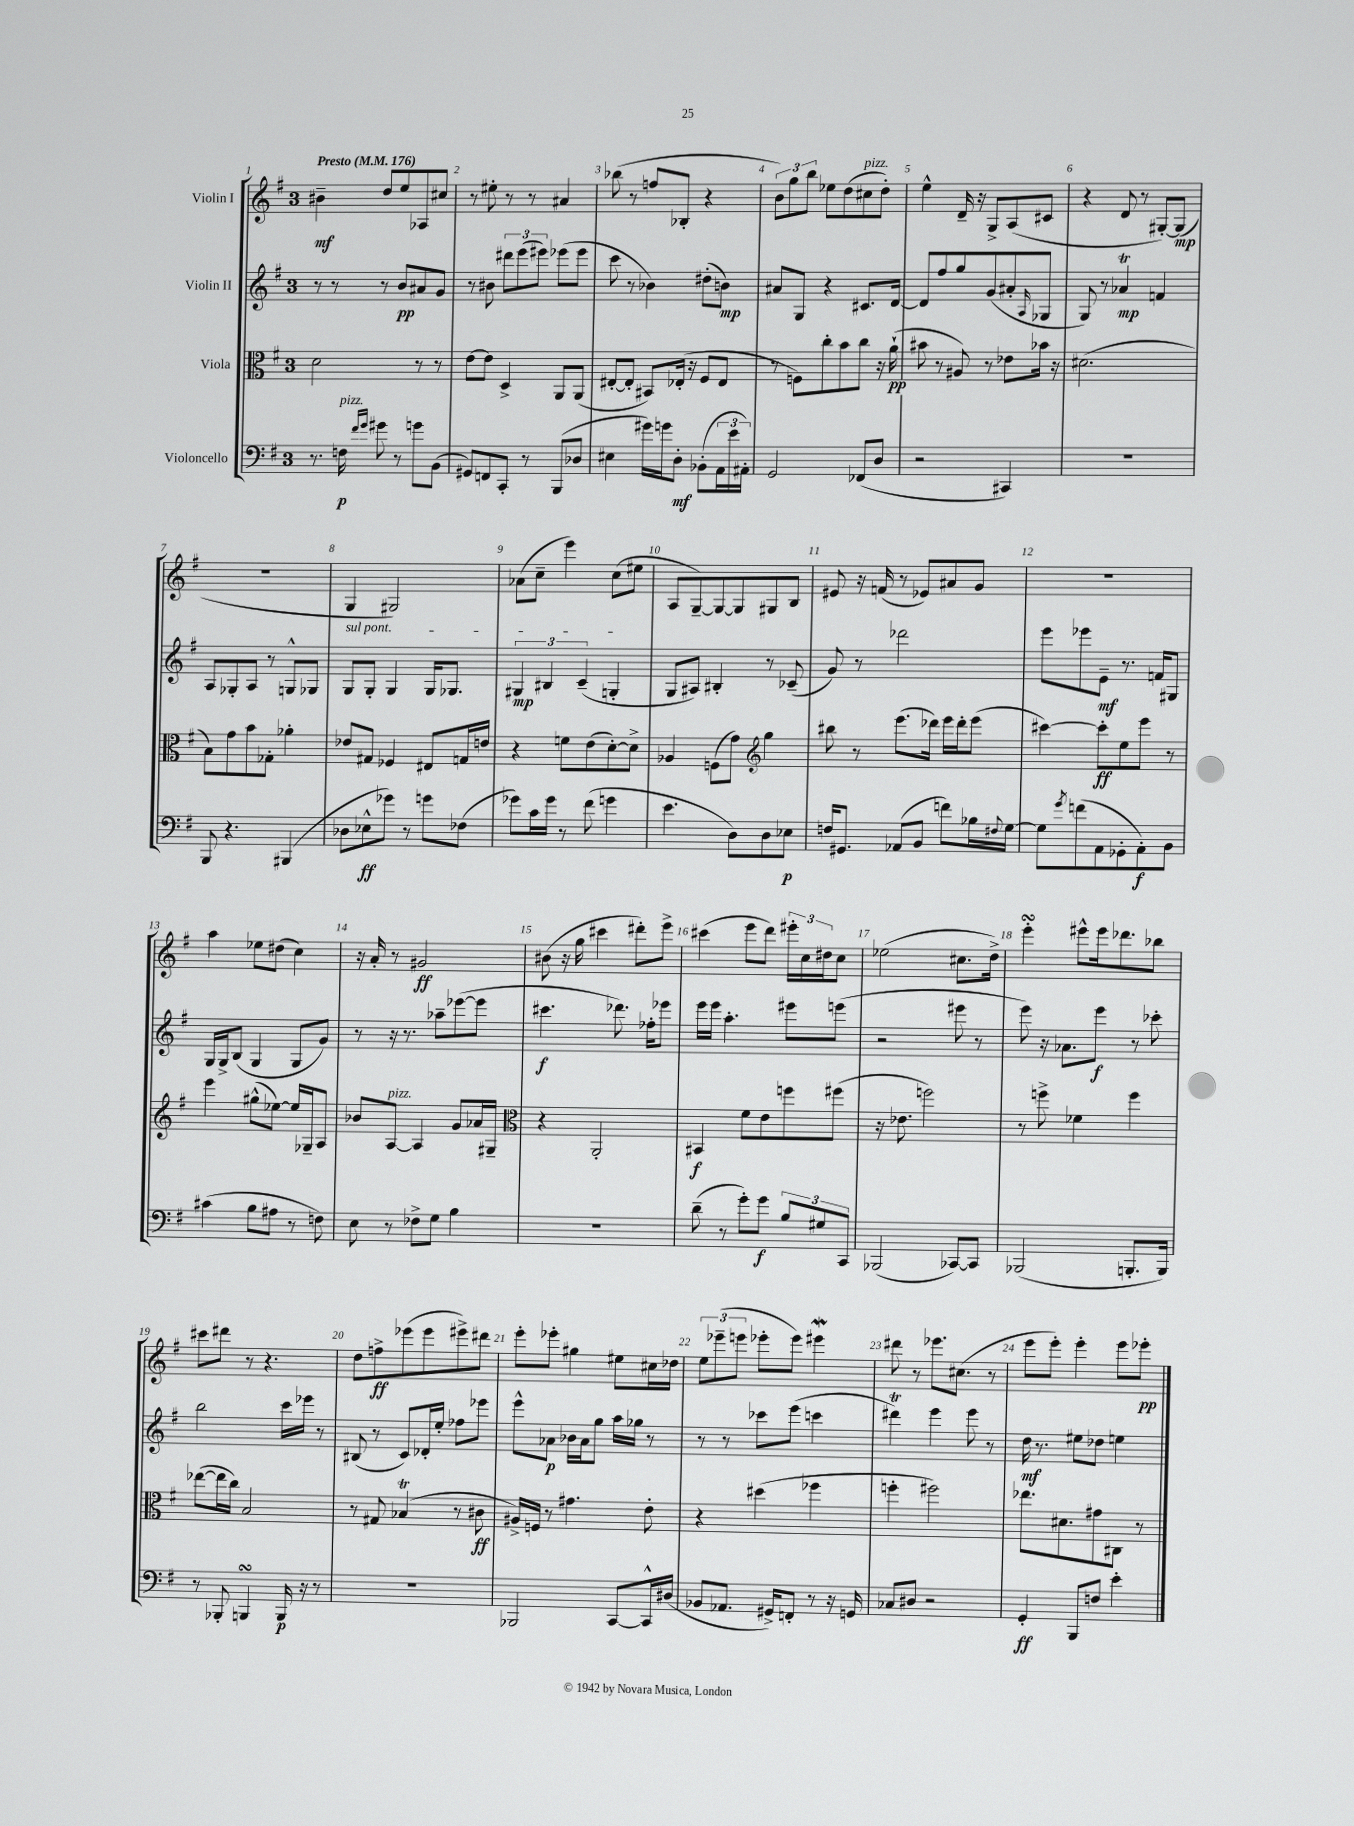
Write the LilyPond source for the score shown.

<<
\new StaffGroup <<
\new Staff = "s0" \with { instrumentName = "Violin I" } {
    \clef treble \key g \major \once \override Staff.TimeSignature.style = #'single-digit \time 3/4 \tempo "Presto" 4 = 176
    bis'4--\mf d''8 e''8 aes8 cis''8 |
    r8 eis''8-. r8 r8 ais'4 |
    bes''8( r8 f''8 bes8-. r4 |
    \tuplet 3/2 { b'8) g''8 b''8 } ees''8 d''8( cis''8^\markup { \italic "pizz." } d''8-.) |
    e''4-^ d'16-- r16 g8-> a8( cis'8 |
    r4 d'8 r8 gis8~-.) gis8\mp( |
    R2. |
    g4 gis2) |
    aes'8( c''8-- e'''4) c''8( eis''8 |
    a8 g8~--) g8~ g8 gis8 b8 |
    eis'8 r16 f'16( r8 ees'8) ais'8 g'8 |
    R2. |
    a''4 ees''8 dis''8( c''4) |
    r16 a'16-. r8 gis'2\ff |
    bis'8( r16 g''16 cis'''4 dis'''8-.) e'''8-> |
    cis'''4( e'''8 d'''8) \tuplet 3/2 { eis'''16-. c''16 dis''16 } c''8 |
    ees''2( cis''8. d''16->) |
    e'''4-.\turn eis'''8-^ eis'''16 des'''8. bes''8 |
    cis'''8 dis'''8 r8 r4. |
    d''8 f''8->\ff ees'''8( ees'''8 eis'''8->) dis'''8 |
    e'''8-. ees'''8-. gis''4 eis''8 cis''16 des''16 |
    \tuplet 3/2 { e''8 ees'''8--( e'''8 } ees'''8-. ees'''8) eis'''4\mordent |
    dis'''8 r8 ees'''8. cis''8.( r8 |
    e'''8 e'''8-.) e'''4-. e'''8 ees'''8-.\pp \bar "|." |
}
\new Staff = "s1" \with { instrumentName = "Violin II" } {
    \clef treble \key g \major \once \override Staff.TimeSignature.style = #'single-digit \time 3/4
    r8 r8 r8 b'8\pp ais'8 g'8 |
    r8 bis'8 \tuplet 3/2 { dis'''8 e'''8( eis'''8) } ees'''8( ees'''8 |
    c'''8 r8 bes'4) dis''8-.( b'8\mp) |
    ais'8 g8 r4 cis'8. d'16~ |
    d'8 fis''8 g''8 g'8( ais'8-. \grace { a16 } ges8 |
    g8) r8 aes'4\trill\mp f'4 |
    a8 ges8-. a8 r8 g8-^ ges8 |
    \once \override TextSpanner.bound-details.left.text = \markup { \italic "sul pont." } g8\startTextSpan g8-. g4 g16 ges8. |
    \tuplet 3/2 { gis4\mp bis4 c'4--( } g4-.\stopTextSpan |
    g8 ais8) bis4-. r8 ces'8--( |
    g'8) r8 des'''2 |
    e'''8 ees'''8 e'8--\mf r8. f'16 gis8 |
    g16 g16-> b8( g4 g8 g'8) |
    r8 r16 r8. aes''8-- ees'''8~( ees'''8 |
    cis'''4.\f des'''8.) fes''16-. ees'''8 |
    e'''16 e'''16 a''4.-. eis'''8 e'''8( |
    r2 eis'''8 r8 |
    e'''8) r16 aes'8. e'''8\f r8 ces'''8-. |
    b''2 c'''16 ees'''16 r8 |
    bis8( r8 c'8) des'16-. e''16-. fes''8 ees'''8 |
    e'''8-^ aes'8\p bes'16 aes'16 g''8 a''16 ges''16 r8 |
    r8 r8 ces'''8 e'''8( c'''4 |
    dis'''4\trill) e'''4 e'''8 r8 |
    d''16\mf r8. eis''8 des''8 e''4 \bar "|." |
}
\new Staff = "s2" \with { instrumentName = "Viola" } {
    \clef alto \key g \major \once \override Staff.TimeSignature.style = #'single-digit \time 3/4
    d'2 r8 r8 |
    e'8~ e'8 d4-> a,8 a,8( |
    eis8~-. eis8-. bis,8) ees16-.( r16 fis8 ees8 |
    r8 f8) c''8-. b'8 c''8 r16 a'16-!\pp( |
    bis'8 r8 ais8) r8 ees'8 bes'16 r16 |
    dis'2.( |
    b8) g'8 b'8 ges8-. aes'4-. |
    ees'8 gis8 fes4 eis8 g16 e'16 |
    r4 f'8 e'8( d'8~-.) d'8-> |
    aes4 f8( g'8) \clef treble g''4 |
    bis''8 r8 e'''8.( des'''16) e'''16 des'''16-. e'''8( |
    cis'''4~) cis'''8-.\ff e''8 e'''8 r8 |
    e'''4 gis''8-^( ees''8~) ees''16 ges16-- a8 |
    bes'8 a8~^\markup { \italic "pizz." } a4 g'8 aes'16 gis16-- |
    \clef alto r4 a,2-. |
    bis,4\f fis'8 e'8 f''8 fis''8( |
    r16 ees'8. f''2) |
    r8 f''8-> fes'4 f''4 |
    ees''8~( ees''16 c''16) b2 |
    r8 gis8 bes4\trill( r8 cis'8\ff |
    ais16->) f16 r8 gis'4. e'8-. |
    r4 dis''4( fes''4 |
    f''4-. fis''2) |
    ees''8. dis'8. gis'8 cis8 r8 \bar "|." |
}
\new Staff = "s3" \with { instrumentName = "Violoncello" } {
    \clef bass \key g \major \once \override Staff.TimeSignature.style = #'single-digit \time 3/4
    r8. f16\p^\markup { \italic "pizz." } \grace { fis'16 g'16 } gis'8 r8 g'8 b,8( |
    gis,8) f,8 c,8-. r8 b,,8( des8 |
    eis4 gis'16) g'16 d8-.\mf bes,8-.( \tuplet 3/2 { a,16 e'16 ais,16-.) } |
    g,2 fes,8( d8 |
    r2 cis,4) |
    R2. |
    b,,8 r4. bis,,4( |
    des8 ees8-^\ff ges'8) r8 g'8 fes8( |
    ges'8) c'16 ges'16 r8 fis'8( g'4 |
    e'4. d8) d8 ees8\p |
    f16 gis,8. aes,8( b,8 f'8) bes16 \appoggiatura { fis8 } g16~ |
    g8 \acciaccatura { g'8 } f'8( a,8 ges,8-. a,8-.\f) b,8 |
    cis'4( b8 ais8 r8 f8) |
    e8 r8 fes8-> g8 b4 |
    R2. |
    d'8--( r8 g'8-.) g'8\f \tuplet 3/2 { b8 gis8 c,8 } |
    bes,,2( ces,8~) ces,8 |
    bes,,2( b,,8.-. b,,16) |
    r8 bes,,8-. b,,4\turn b,,16\p r16 r8 |
    R2. |
    bes,,2 c,8~ c,16-^ dis16( |
    bes,8 aes,8. gis,16->) f,8-. r8 r16 g,16 |
    ces8 dis8 r2 |
    g,4-.\ff b,,8 f8 e'4-. \bar "|." |
}
>>
>>
\layout { \context { \Score \override BarNumber.break-visibility = ##(#f #t #t) barNumberVisibility = #all-bar-numbers-visible } }
